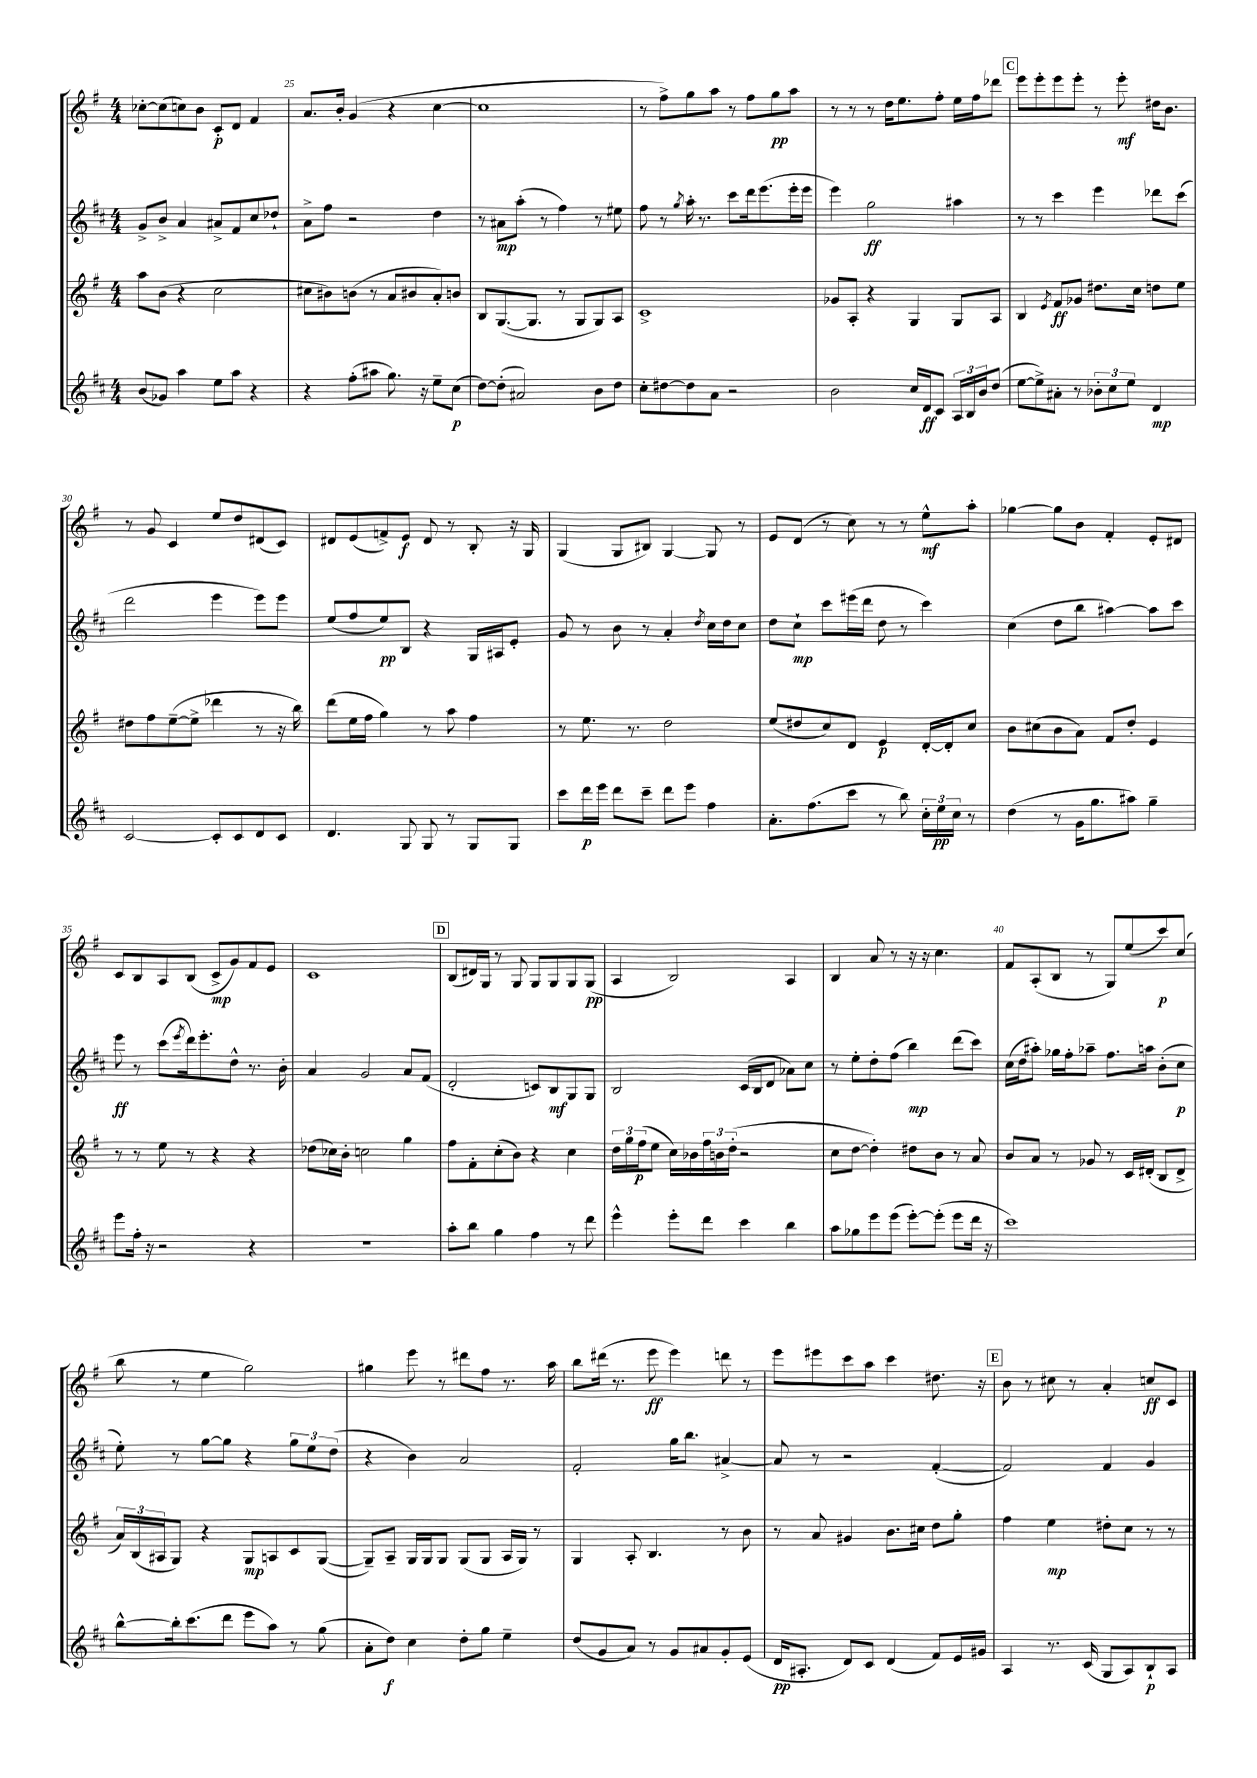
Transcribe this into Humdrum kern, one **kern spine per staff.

**kern	**kern	**kern	**kern
*staff4	*staff3	*staff2	*staff1
*clefG2	*clefG2	*clefG2	*clefG2
*k[f#c#]	*k[f#]	*k[f#c#]	*k[f#]
*M4/4	*M4/4	*M4/4	*M4/4
(8b	8aa	8g^	[8cc-'
8g-)	(8b	8b^	(8cc-]
4aa	4r	4a	8cc)
.	.	.	8b
8ee	2cc	8a#^	8c'
8aa	.	8f#	8d
4r	.	8cc#	4f#
.	.	8dd-`	.
=	=	=	=
4r	8cc#	8a^	8.a
.	8b#)	8ff#	.
.	.	.	16b'
(8ff#'	(8b	2r	(4g
8aa#	8r	.	.
8.gg)	8a	.	4r
.	8b#	.	.
16r	.	.	.
8ee~	8a')	4dd	[4cc
(8cc#	8b	.	.
=	=	=	=
[8dd)	8B	8r	1cc]
(8dd']	([8.G	8a#	.
2a#)	.	(8aa'	.
.	8.G]	.	.
.	.	8r	.
.	8r	4ff#)	.
.	8G	.	.
8b	8G)	8r	.
8dd	8A	8ee#	.
=	=	=	=
8cc#'	1c^	8ff#	8r
[8dd#	.	8r	8ff#^)
.	.	8qgg	.
8dd#]	.	16aa'	8gg
.	.	8.r	.
8a	.	.	8aa
2r	.	8ccc#	8r
.	.	16ddd	8ff#
.	.	(8.eee	.
.	.	.	8gg
.	.	16eee'	8aa
.	.	16eee	.
=	=	=	=
2b	8g-	4eee)	8r
.	8A'	.	8r
.	4r	2gg	8r
.	.	.	16dd
.	.	.	8.ee
16cc#	4G	.	.
16d	.	.	.
8c#	.	.	8ff#'
24A	8G	4aa#	16ee
24B	.	.	.
.	.	.	16ff#
24b	.	.	.
(8dd	8A	.	8ddd-
=	=	=	=
[8ee	4B	8r	8eee
8ee^])	.	8r	8eee'
.	8qe	.	.
8a#'	8f#	4ccc#	8eee
8r	8g-	.	8eee'
12b-'	8.dd#	4eee	8r
12cc#	.	.	.
.	.	.	8eee'
12ee	.	.	.
.	16cc	.	.
4d	8dd	8ddd-	16dd#
.	.	.	8.b
.	8ee	(8ccc#	.
=	=	=	=
[2c#	8dd#	2ddd	8r
.	8ff#	.	8g
.	([8ee~	.	4c
.	8ee^]	.	.
8c#']	4ddd-	4eee	8ee
8c#	.	.	8dd
8d	8r	8eee)	(8d#
8c#	16r	8eee	8c)
.	16bb)	.	.
=	=	=	=
4.d	(8ddd	(8ee	8d#
.	16ee	8ff#	(8e
.	16ff#	.	.
.	4gg)	8ee)	8f^)
8G	.	8B	8e
8G	8r	4r	8d#
8r	8aa	.	8r
8G	4ff#	16G	8B'
.	.	16A#	.
8G	.	8e'	16r
.	.	.	16G
=	=	=	=
8ccc#	8r	8g	(4G
16ddd	8.ee	8r	.
16eee	.	.	.
8ddd	.	8b	8G
.	8.r	.	.
8ccc#~	.	8r	8B#)
8ddd	2dd	4a'	[4G
8eee	.	.	.
.	.	8qdd	.
4ff#	.	16cc#	8G]
.	.	16dd	.
.	.	8cc#	8r
=	=	=	=
8.a'	(8ee	8dd	8e
.	8dd#	8cc#`	(8d
(8.ff#	.	.	.
.	8cc)	8ccc#	8r
8ccc#	8d	(16eee#	8cc)
.	.	16ddd	.
8r	4e	8dd	8r
8bb)	.	8r	8r
24cc#'	[16d'	4ccc#)	8ee^^
24ee	.	.	.
.	16d']	.	.
24cc#	.	.	.
8r	8cc	.	8aa'
=	=	=	=
(4dd	8b	(4cc#	[4gg-
.	(8cc#	.	.
8r	8b	8dd	8gg-]
16g	8a)	8bb	8b
8.gg	.	.	.
.	8f#	[4aa#)	4f#'
8aa#)	8dd'	.	.
4gg~	4e	8aa#]	8e'
.	.	8ccc#	8d#
=	=	=	=
8eee	8r	8eee	8c
16ff#'	8r	8r	8B
16r	.	.	.
2r	8ee	(8ccc#	8A
.	.	8qeee	.
.	8r	16ddd)	(8B
.	.	8.eee'	.
.	4r	.	8c^
.	.	8dd^^	8g)
4r	4r	8.r	8f#
.	.	.	8e
.	.	16b'	.
=	=	=	=
1r	(8dd-	4a	1c
.	16cc-)	.	.
.	16b'	.	.
.	2cc	2g	.
.	4gg	8a	.
.	.	(8f#	.
=	=	=	=
8aa'	8ff#	2d'	(8B
8bb	8f#'	.	16d#)
.	.	.	16G
4gg	(8cc'	.	8r
.	8b)	.	8G
4ff#	4r	8c)	8G
.	.	8B	8G
8r	4cc	8G	8G
8ddd	.	8G	(8G
=	=	=	=
4eee^^	24dd	2B	4A
.	24gg	.	.
.	(24ff#	.	.
.	8ee	.	.
8eee'	16cc)	.	2B)
.	16b-	.	.
8ddd	24ff#	.	.
.	24b	.	.
.	(24dd'	.	.
4ccc#	2r	(16c#	.
.	.	16B	.
.	.	8d	.
4bb	.	8a-)	4A
.	.	8cc#	.
=	=	=	=
8aa	8cc	8r	4B
8gg-	[8dd	8ee'	.
8eee	4dd'])	8dd'	8a
(8eee	.	(8ff#	8r
[8eee')	8dd#	4bb)	16r
.	.	.	16r
(8eee']	8b	.	4.cc
8eee	8r	(8ddd	.
16ddd	8a	8ccc#)	.
16r	.	.	.
=	=	=	=
1ccc#)	8b	(16cc#	8f#
.	.	16dd	.
.	8a	8aa#')	(8A'
.	8r	16gg-	8B
.	.	16ff#'	.
.	8g-	8aa-~	8r
.	8r	8.ff#	8G)
.	16c	.	(8ee
.	(16d#'	16aa	.
.	8B	(8b'	8ccc)
.	8d#^	8cc#	(8cc
=	=	=	=
[8bb^^	24a)	8ee')	8bb
.	(24B	.	.
.	24A#	.	.
16bb']	8G)	8r	8r
(8.ccc#	.	.	.
.	4r	[8gg	4ee
8ddd	.	8gg]	.
8eee	8G	4r	2gg)
8aa)	8A	.	.
8r	8c	12gg	.
.	.	12ee	.
(8gg	([8G	.	.
.	.	(12dd	.
=	=	=	=
8a'	8G~])	4r	4gg#
8dd)	8A~	.	.
4cc#	16G	4b)	8eee
.	16G	.	.
.	8G	.	8r
8dd'	(8G	2a	8ddd#
8gg	8G	.	8ff#
4ee~	16A	.	8.r
.	16G)	.	.
.	8r	.	.
.	.	.	16aa
=	=	=	=
(8dd	4G	2f#'	8bb
8g	.	.	(16ddd#
.	.	.	8.r
8a)	8A'	.	.
8r	4.B	.	8eee
8g	.	16gg	4eee)
.	.	8.bb	.
8a#	.	.	.
8g'	8r	[4a#^	8ddd
(8e	8b	.	8r
=	=	=	=
16d	8r	8a#]	8eee
8.A#'	.	.	.
.	8a	8r	8eee#
8d)	4g#	2r	8ccc
8c#	.	.	8aa
(4d	8.b	.	4ccc
.	16cc#	.	.
8f#)	8dd	([4f#'	8.dd#
16e	8gg'	.	.
16g#	.	.	16r
=	=	=	=
4A	4ff#	2f#])	8b
.	.	.	8r
8.r	4ee	.	8cc#
.	.	.	8r
(16c#	.	.	.
8G	8dd#'	4f#	4a'
8A)	8cc	.	.
8B`	8r	4g	8cc
8A	8r	.	8c
==	==	==	==
*-	*-	*-	*-
